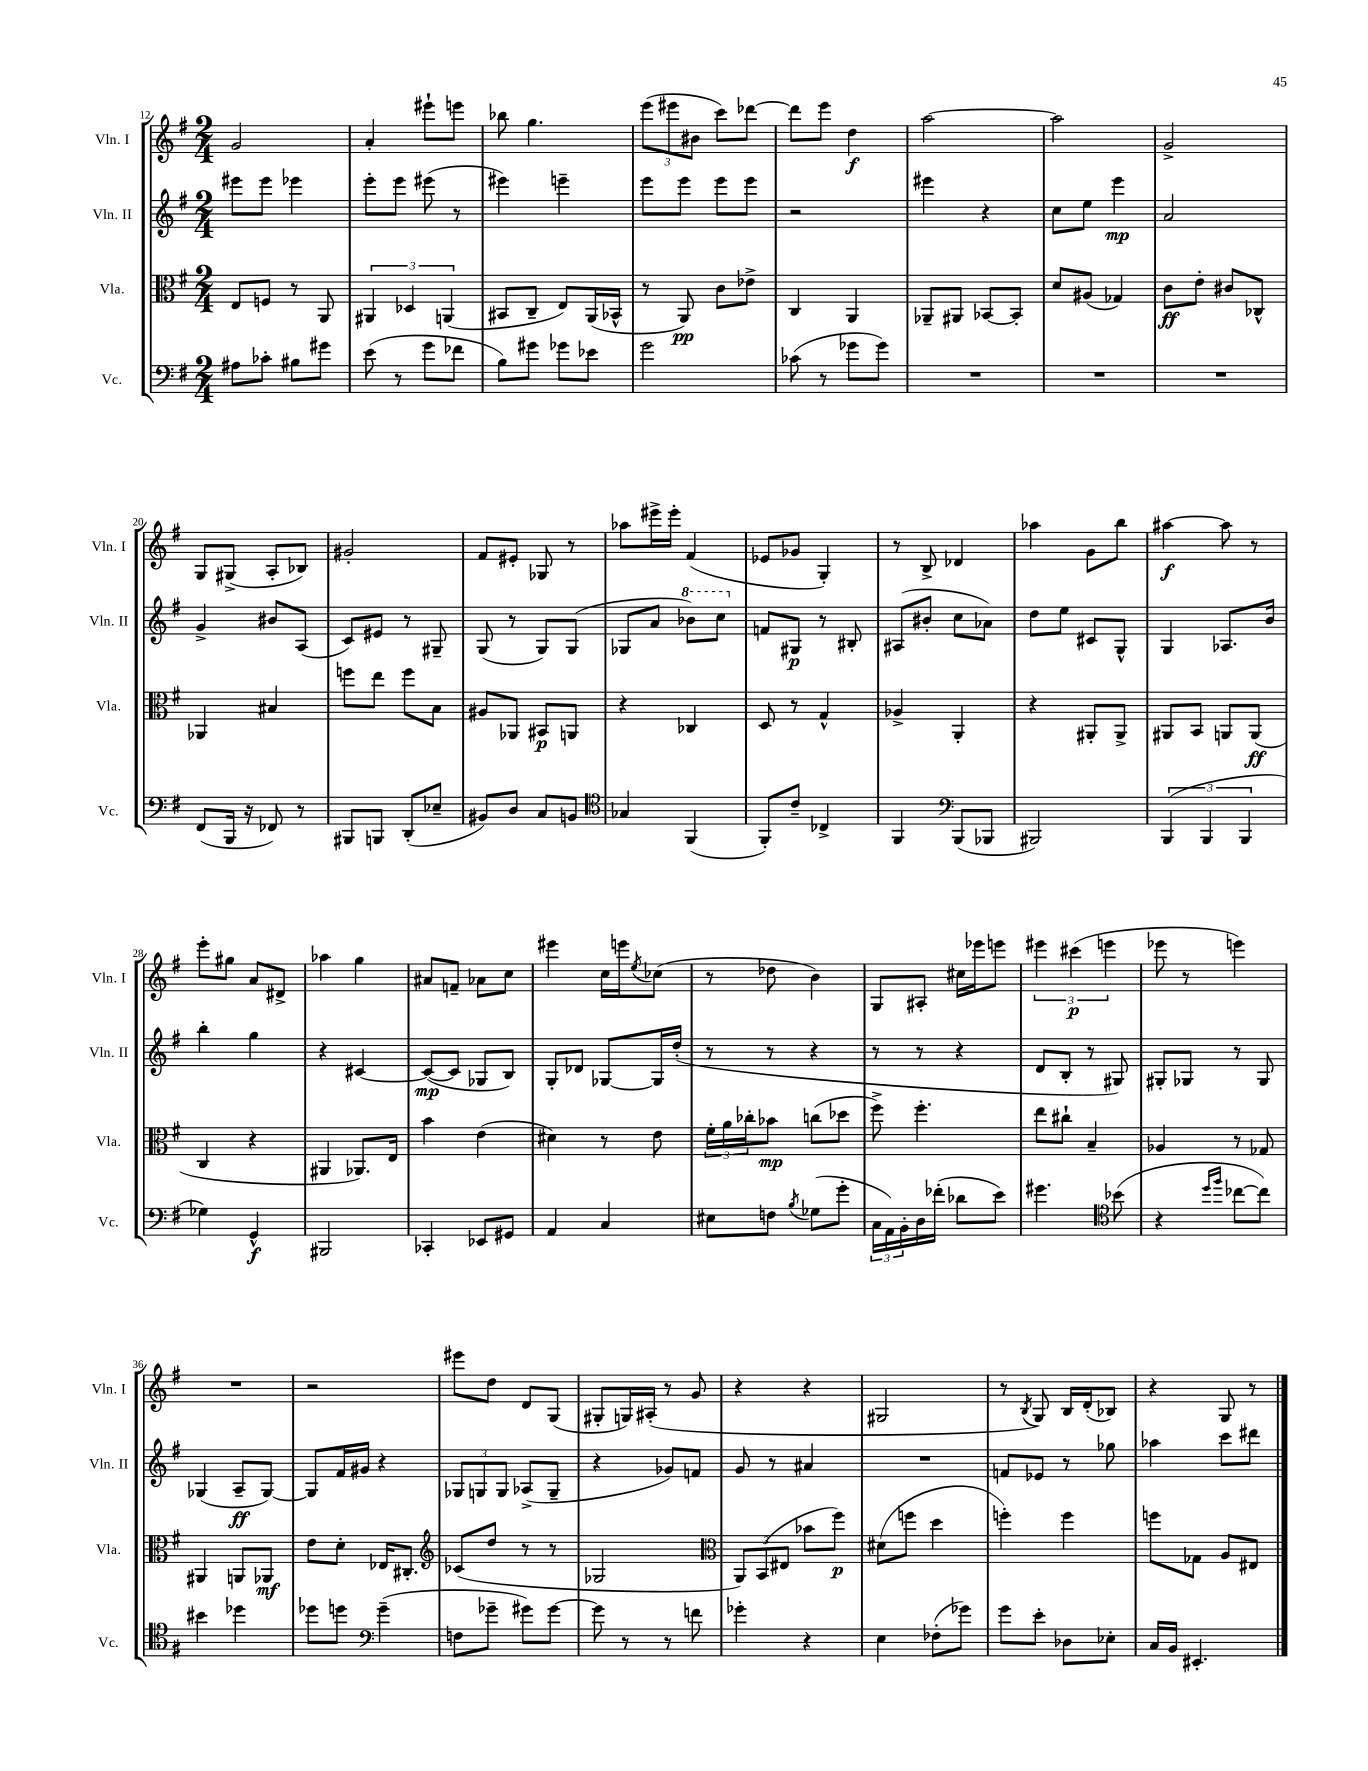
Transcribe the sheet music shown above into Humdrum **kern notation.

**kern	**kern	**kern	**kern
*staff4	*staff3	*staff2	*staff1
*clefF4	*clefC3	*clefG2	*clefG2
*k[f#]	*k[f#]	*k[f#]	*k[f#]
*M2/4	*M2/4	*M2/4	*M2/4
8A#\L	8E/L	8eee#\L	2g/
8c-'\J	8F/J	8eee#\J	.
8B#\L	8r	4eee-\	.
8g#\J	8AA/	.	.
=	=	=	=
(8e\	6AA#/	8eee'\L	4a'/
8r	.	8eee\J	.
.	6D-/	.	.
8g\L	.	(8eee#\	8eee#`\L
.	(6AA/	.	.
8f-\J	.	8r	8eee\J
=	=	=	=
8B\L)	8BB#/L	4eee#\)	8bb-\
8g#\J	8C~/J	.	4.gg\
8g-\L	8E/L)	4eee~\	.
8e-\J	(16AA/L	.	.
.	16BB-^^/JJ	.	.
=	=	=	=
2g\	8r	8eee\L	(12eee\L
.	.	.	12eee#\
.	8AA/)	8eee\J	.
.	.	.	12b#\J
.	8c\L	8eee\L	8ccc\L)
.	8e-^\J	8eee\J	[8ddd-\J
=	=	=	=
(8c-\	4C/	2r	8ddd-\]L
8r	.	.	8eee\J
8g-\L	4AA/	.	4dd\
8g-\J)	.	.	.
=	=	=	=
2r	8AA-~/L	4eee#\	[2aa\
.	8AA#/J	.	.
.	[8BB-/L	4r	.
.	8BB-'/]J	.	.
=	=	=	=
2r	8d/L	8cc\L	2aa\]
.	(8A#/J	8ee\J	.
.	4G-/)	4eee\	.
=	=	=	=
2r	8c\L	2a/	2g^/
.	8e'\J	.	.
.	8c#/L	.	.
.	8C-^^/J	.	.
=	=	=	=
(8FF#/L	4AA-/	4g^/	8G/L
16BBB/Jk	.	.	(8G#^/J
16r	.	.	.
8FF-/)	4B#/	8b#/L	8A'/L
8r	.	(8A/J	8B-/J)
=	=	=	=
8BBB#/L	8ff\L	8c/L)	2g#'/
8BBB/J	8ee\J	8e#/J	.
(8DD'/L	8ff\L	8r	.
8E-~/J	8B\J	8G#~/	.
=	=	=	=
8BB#/L)	8A#/L	(8G/	8f#/L
8D/J	8AA-/J	8r	8e#'/J
8C/L	8BB#/L	8G/L)	8G-/
8BB/J	8AA/J	(8G/J	8r
=	=	=	=
*clefC4	*	*	*
4G-/	4r	8G-/L	8aa-\L
.	.	8a/J	16eee#^\L
.	.	.	16eee#'\JJ
(4FF#/	4C-/	8bb-\L)	(4f#/
.	.	8ccc\J	.
=	=	=	=
8FF#'/L)	8D/	8f/L	8e-/L
8c~/J	8r	8G#/J	8g-/J
4C-^/	4G^^/	8r	4G'/)
.	.	8B#'/	.
=	=	=	=
4FF#/	4A-^/	(8A#/L	8r
.	.	8b#'/J	8B^/
*clefF4	*	*	*
(8BBB/L	4AA'/	8cc\L	4d-/
8BBB-/J	.	8a-\J)	.
=	=	=	=
2BBB#/)	4r	8dd\L	4aa-\
.	.	8ee\J	.
.	8AA#'/L	8c#/L	8g\L
.	8AA#^/J	8G^^/J	8bb\J
=	=	=	=
(6BBB/	8AA#/L	4G/	[4aa#\
.	8BB/J	.	.
6BBB/	.	.	.
.	8AA/L	8.A-/L	8aa#\]
6BBB/	.	.	.
.	(8AA/J	.	8r
.	.	16b/Jk	.
=	=	=	=
4G-\)	4C/	4bb'\	8eee'\L
.	.	.	8gg#\J
4GG^^/	4r	4gg\	8a/L
.	.	.	8d#^/J
=	=	=	=
2BBB#/	4AA#/	4r	4aa-\
.	8.AA-/L)	[4c#/	4gg\
.	16E/Jk	.	.
=	=	=	=
4CC-'/	4b\	(8c#/_L	8a#/L
.	.	8c#/]J	8f~/J
8EE-/L	(4e\	8G-/L	8a-\L
8GG#/J	.	8B/J)	8cc\J
=	=	=	=
4AA/	4d#\)	8G'/L	4eee#\
.	.	8d-/J	.
4C/	8r	[8G-/L	16cc\LL
.	.	.	16eee\J
.	.	.	8qee/
.	8e\	16G-/]L	(8cc-\J
.	.	(16dd'/JJ	.
=	=	=	=
8E#\L	24f#'\LL	8r	8r
.	24a\	.	.
.	24cc-'\J	.	.
8F\J	8b-\J	8r	8dd-\
8qB/	.	.	.
(8G-\L	(8cc\L	4r	4b\)
8g'\J	8dd-\J	.	.
=	=	=	=
24C\LL	8ff#^\)	8r	8G/L
24AA\)	.	.	.
24BB'\	.	.	.
16D\	4.ff#'\	8r	8A#'/J
(16f-'\JJ	.	.	.
8d-\L	.	4r	16cc#\LL
.	.	.	16eee-\J
8e\J)	.	.	8eee\J
=	=	=	=
4.g#\	8ee\L	8d/L	6eee#\
.	8cc#`\J	8B'/J	.
.	.	.	(6ccc#\
.	4B~/	8r	.
.	.	.	6eee\
*clefC4	*	*	*
(8b-\	.	8G#/)	.
=	=	=	=
4r	4A-/	8G#'/L	8eee-\
.	.	8G-/J	8r
16qqdd/LL	.	.	.
16qqff#/JJ	.	.	.
[8cc-\L	8r	8r	4eee\)
8cc-\]J)	8G-/	8G-/	.
=	=	=	=
4b#\	4AA#/	(4G-/	2r
4dd-\	8AA/L	8A~/L	.
.	8AA-/J	[8G-/J)	.
=	=	=	=
8dd-\L	8e\L	8G-/]L	2r
8dd\J	8d'\J	16f#/L	.
.	.	16g#/JJ	.
*clefF4	*	*	*
(4g~\	16E-/LK	4r	.
.	8.C#'/J	.	.
=	=	=	=
*	*clefG2	*	*
8F\L	(8c-/L	12G-/L	8eee#\L
.	.	12G/	.
8g-~\J	8dd/J	.	8dd\J
.	.	12G/J	.
8g#\L)	8r	(8A-^/L	8d/L
[8g#\J	8r	8G~/J	(8G/J
=	=	=	=
8g#\]	2G-/	4r	8G#'/L
8r	.	.	16G/L)
.	.	.	(16A#'/JJ
8r	.	8g-/L)	8r
8f\	.	8f/J	8g/
=	=	=	=
*	*clefC3	*	*
4g-'\	12AA/L)	8g/	4r
.	(12BB/	.	.
.	.	8r	.
.	12E#/J	.	.
4r	8b-\L	4a#/	4r
.	8ff#\J)	.	.
=	=	=	=
4E\	(8d#\L	2r	2G#/
.	8ff\J	.	.
(8F-'\L	4dd\	.	.
8g-\J)	.	.	.
=	=	=	=
8g\L	4ff'\)	8f/L	8r
.	.	.	8qB/
8e'\J	.	8e-/J	8G/)
8D-\L	4ff\	8r	16B/LL
.	.	.	(16d'/J
8E-'\J	.	8gg-\	8B-/J)
=	=	=	=
16C/LL	8ff\L	4aa-\	4r
16BB/JJ	.	.	.
4.EE#'/	8G-\J	.	.
.	8A/L	8ccc\L	8G/
.	8E#/J	8ddd#\J	8r
==	==	==	==
*-	*-	*-	*-
